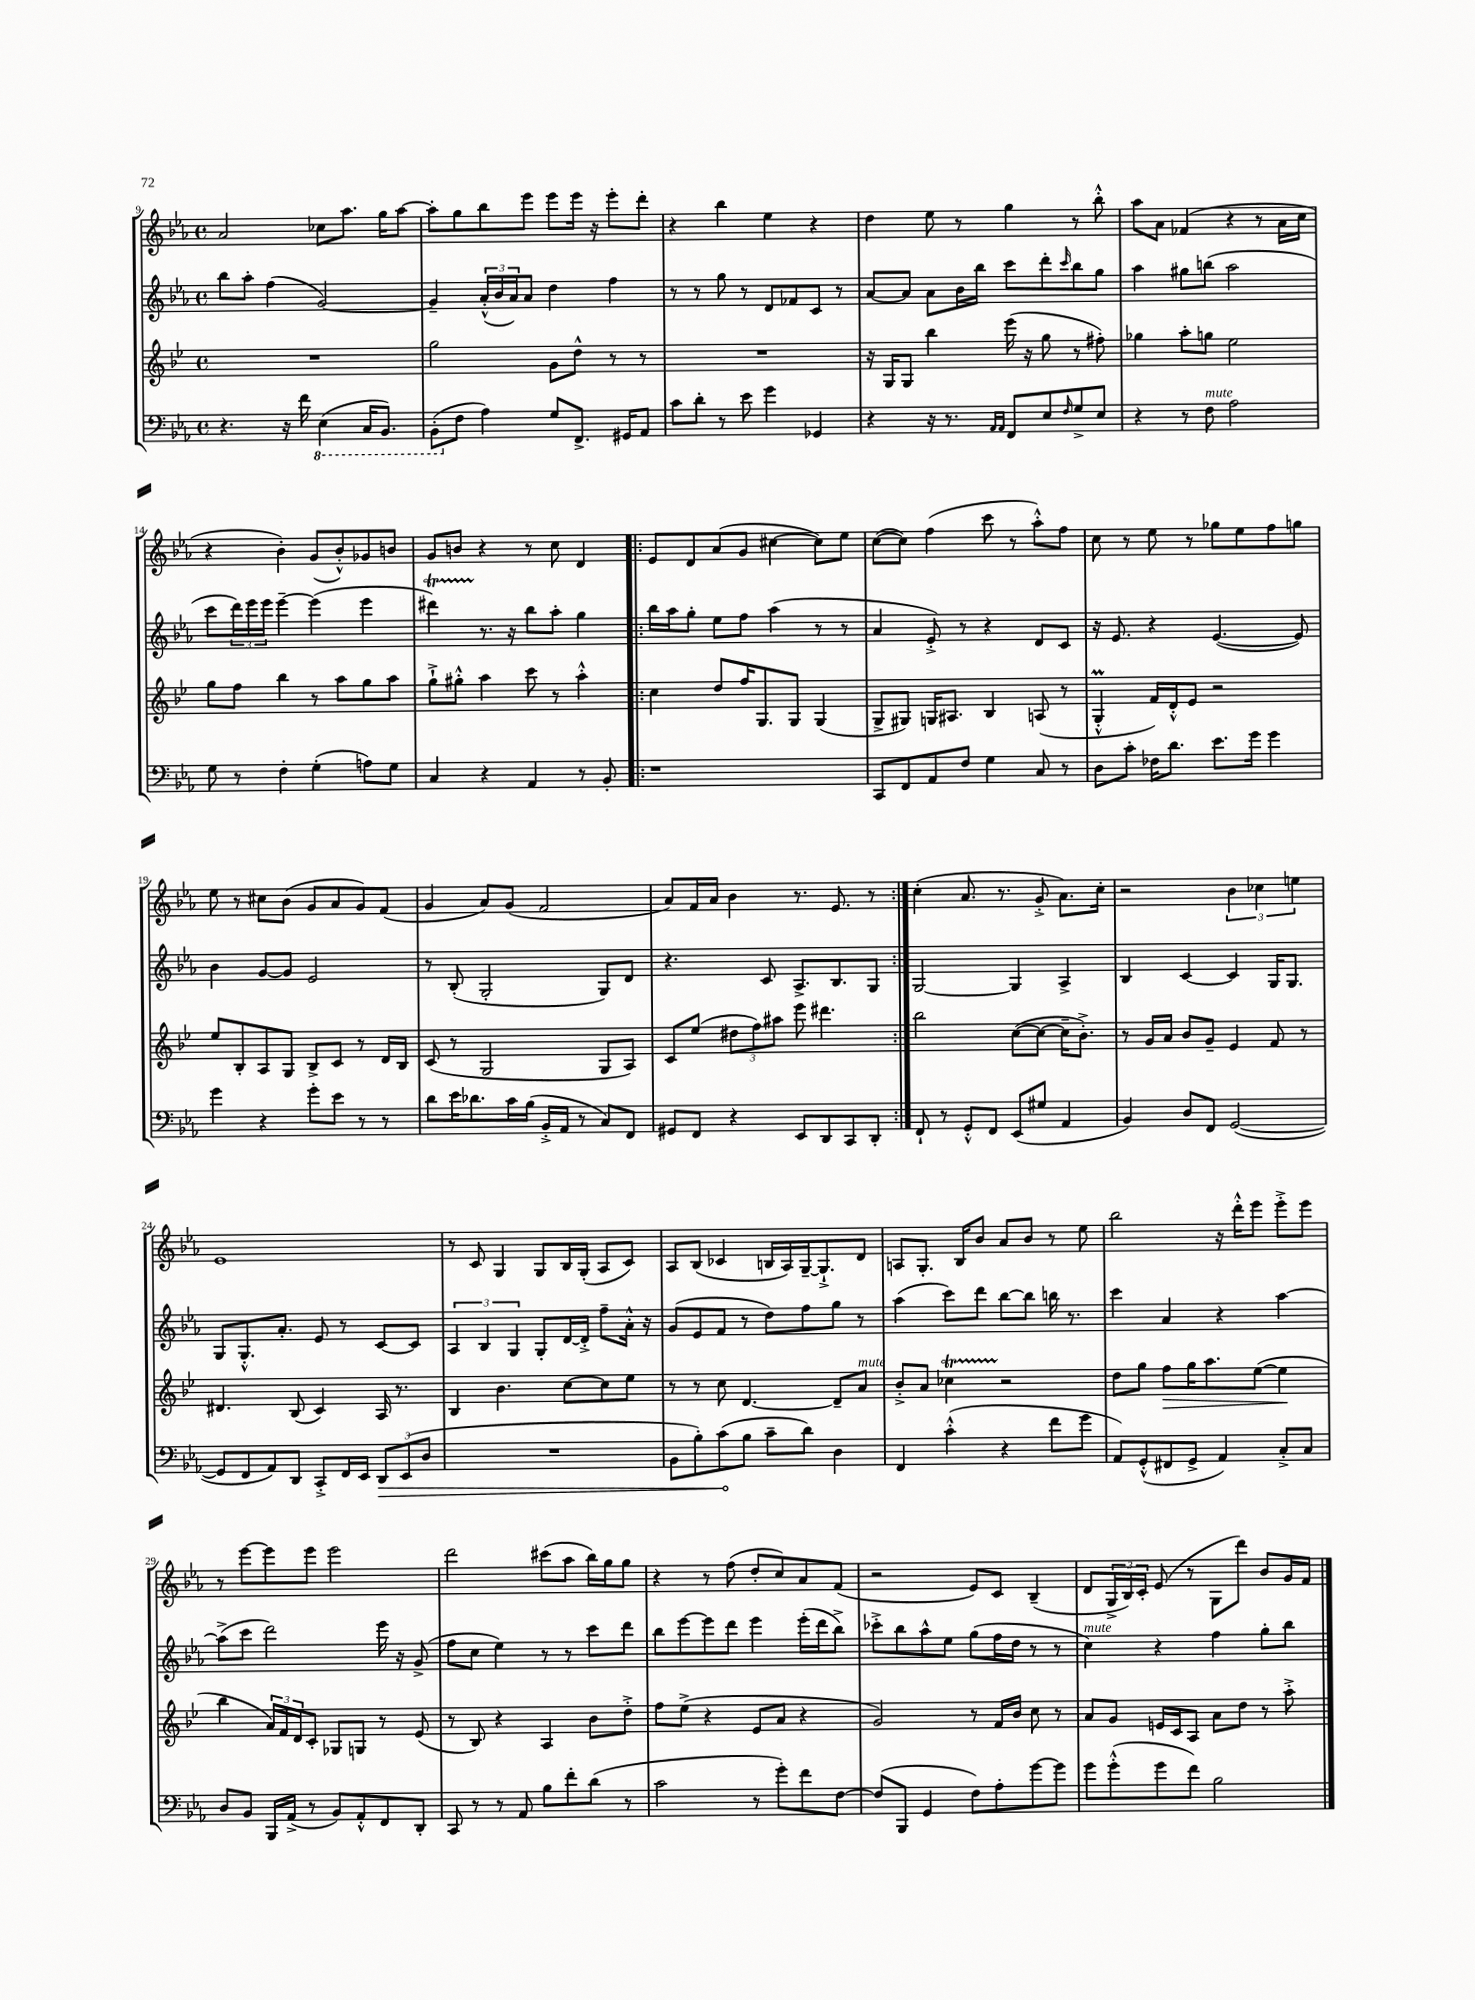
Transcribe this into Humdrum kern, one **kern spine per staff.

**kern	**kern	**kern	**kern
*staff4	*staff3	*staff2	*staff1
*clefF4	*clefG2	*clefG2	*clefG2
*k[b-e-a-]	*k[b-e-]	*k[b-e-a-]	*k[b-e-a-]
*M4/4	*M4/4	*M4/4	*M4/4
*met(c)	*met(c)	*met(c)	*met(c)
4.r	1r	8bb-	2a-
.	.	8aa-'	.
.	.	(4ff	.
16r	.	.	.
16f	.	.	.
(4EE-	.	[2g)	8cc-
.	.	.	8.aa-
16CC	.	.	.
8.BBB-)	.	.	16gg
.	.	.	[8aa-
=	=	=	=
(8BBB-'	2gg	4g~]	8aa-']
8F	.	.	8gg
4A-)	.	(24a-'^^	8bb-
.	.	24b-	.
.	.	24a-)	.
.	.	8a-	8eee-
8G	8g	4dd	8eee-
8.FF^	8dd^^	.	16eee-
.	.	.	16r
.	8r	4ff	8eee-'
16GG#	.	.	.
8AA-	8r	.	8ddd'
=	=	=	=
8c	1r	8r	4r
8d'	.	8r	.
8r	.	8gg	4bb-
8e-	.	8r	.
4g	.	8d	4ee-
.	.	8f-	.
4GG-	.	8c	4r
.	.	8r	.
=	=	=	=
4r	16r	[8a-	4dd
.	16G	.	.
.	8G	8a-]	.
16r	4bb-	8a-	8ee-
8.r	.	.	.
.	.	16b-	8r
.	.	16bb-	.
16qqAA-	.	.	.
16qqAA-	.	.	.
8FF	(16eee-	8ccc	4gg
.	16r	.	.
8E-	8gg	8ddd'	.
16qqF	.	16qqccc	.
8G^	8r	8bb-	8r
8E-	8ff#')	8gg	8bb-'^^
=	=	=	=
4r	4gg-	4aa-	8aa-
.	.	.	8a-
8r	8aa'	8gg#	(4f-
8F	8gg	(8bb	.
2A-	2ee-	2aa-	4r
.	.	.	8r
.	.	.	16a-
.	.	.	16cc
=	=	=	=
8G	8gg	8ccc	4r
8r	8ff	24ddd)	.
.	.	24eee-	.
.	.	24eee-	.
4F'	4bb-	[4eee-~	4b-')
(4G'	8r	(4eee-]	(8g
.	8aa	.	8b-'^^)
8A)	8gg	4eee-	8g-
8G	8aa	.	8b
=	=	=	=
4C	8gg`^	4ddd#)	8g
.	8gg#'^^	.	8b
4r	4aa	8.r	4r
.	.	16r	.
4AA-	8ccc	8bb-	8r
.	8r	8aa-'	8cc
8r	4aa'^^	4gg	4d
8BB-'	.	.	.
=!|:	=!|:	=!|:	=!|:
1r	4cc	16bb-	8e-
.	.	16aa-	.
.	.	8gg'	8d
.	8dd	8ee-	(8a-
.	16ff	8ff	8g
.	8.G	.	.
.	.	(4aa-	[4cc#
.	8G	.	.
.	(4G	8r	8cc#])
.	.	8r	8ee-
=	=	=	=
8CC	8G^	4a-	([8cc
8FF	8G#)	.	8cc])
8AA-	16G	8e-'^)	(4ff
.	8.A#	.	.
8F	.	8r	.
4G	4B-	4r	8ccc
.	.	.	8r
8C	(8A	8d	8aa-'^^)
8r	8r	8c	8ff
=	=	=	=
8D	4G'^^	16r	8cc
.	.	8.e-	.
8c'	.	.	8r
16F-	16f)	4r	8ee-
8.d	16d'^^	.	.
.	8e-	.	8r
8.e-	2r	([4.e-	8gg-
.	.	.	8ee-
16g	.	.	.
4g	.	.	8ff
.	.	8e-])	8gg
=	=	=	=
4g	8ee-	4b-	8ee-
.	8B-'	.	8r
4r	8A	[8g	8cc#
.	8G	8g]	(8b-
8g'	8B-^	2e-	8g
8e-	8c	.	8a-
8r	8r	.	8g)
8r	16d	.	(8f
.	16B-	.	.
=	=	=	=
8d	(8c	8r	4g
16e-	8r	(8B-'	.
8.d-	.	.	.
.	2G	2G'	8a-)
16c	.	.	(8g
(16B-	.	.	.
16BB-'^	.	.	2f
16AA-	.	.	.
8r	.	.	.
8C)	8G	8G)	.
8FF	8A)	8d	.
=	=	=	=
8GG#	8c	4.r	8a-)
8FF	(8ee-	.	16f
.	.	.	16a-
4r	12dd#	.	4b-
.	12ff)	.	.
.	.	8c	.
.	12aa#	.	.
8EE-	8eee-	8.A-^	8.r
8DD	4.ddd#	.	.
.	.	8.B-	8.e-
8CC	.	.	.
8DD'	.	8G	8r
=:|!	=:|!	=:|!	=:|!
8FF`	2bb-	[2G	(4cc'
8r	.	.	.
8GG'^^	.	.	8.a-
8FF	.	.	.
.	.	.	8.r
(8EE-	([8cc	4G]	.
8G#	8cc_	.	8g'^
4AA-	16cc~]	4A-^	8.a-)
.	8.b-'^)	.	.
.	.	.	16cc'
=	=	=	=
4BB-)	8r	4B-	2r
.	16g	.	.
.	16a	.	.
8D	8b-	[4c	.
8FF	8g~	.	.
([2GG	4e-	4c]	6b-
.	.	.	6cc-
.	8f	16G	.
.	.	8.G	.
.	.	.	6ee
.	8r	.	.
=	=	=	=
8GG]	4.d#	8G	1e-
8FF	.	8.G'^^	.
8AA-)	.	.	.
.	.	8.a-'	.
8DD	(8B-	.	.
8CC'^	4c)	8e-	.
16FF	.	8r	.
16EE-	.	.	.
12DD	16A	[8c	.
.	8.r	.	.
(12EE-	.	.	.
.	.	8c]	.
12D	.	.	.
=	=	=	=
1r	4B-	6A-	8r
.	.	.	8c
.	.	6B-	.
.	4.b-	.	4G
.	.	6G	.
.	.	8G'	8G
.	[8cc	[16d	16B-
.	.	16d'^]	(16G'
.	8cc]	8ff~	8A-
.	8ee-	16a-'^^	8c)
.	.	16r	.
=	=	=	=
8BB-	8r	(8g	8A-
8B-')	8r	8e-	(8B-
(8c	8cc	8f	4c-
8B-	[4.d	8r	.
8c~	.	8dd)	16B
.	.	.	16A-)
8d)	.	8ff	[16G~
.	.	.	8.G`^]
4D	8d~]	8gg	.
.	8a	8r	8d
=	=	=	=
4FF	8b-'^	(4aa-	8A
.	8a	.	8.G'
(4c'^^	4cc-	8ccc)	.
.	.	.	16B-
.	.	8ddd	8b-
4r	2r	[8bb-	8a-
.	.	8bb-]	8b-
8f	.	16bb	8r
.	.	8.r	.
8g	.	.	8ee-
=	=	=	=
8AA-)	8dd	4ccc	2bb-
(8GG'^^	8gg	.	.
8FF#	8ff	4a-	.
8GG^	16gg	.	.
.	8.aa	.	.
4AA-)	.	4r	16r
.	.	.	16ddd'^^
.	([8ee-	.	8eee-
8C'^	4ee-]	[4aa-	8eee-'^
8C	.	.	8eee-
=	=	=	=
8D	4bb-	(8aa-^]	8r
8BB-	.	8ccc	[8eee-
16BBB-	24a)	2ddd)	8eee-]
.	24f	.	.
(16AA-^	.	.	.
.	24d	.	.
8r	8c'	.	8eee-
8BB-)	8G-	.	2eee-
8AA-'^^	8G	.	.
8FF	8r	16eee-	.
.	.	16r	.
8DD'	(8e-	(8g^	.
=	=	=	=
8CC	8r	8ff	2ddd
8r	8B-)	8cc	.
8r	4r	4ee-)	.
8AA-	.	.	.
8B-	4A	8r	(8ccc#
8f'	.	8r	8aa-
(8d	8b-	8ccc	16bb-)
.	.	.	16gg
8r	8dd'^	8ddd	8gg
=	=	=	=
2c	8ff	8bb-	4r
.	(8ee-^	[8eee-	.
.	4r	8eee-]	8r
.	.	8ddd	(8ff
8r	8e-	4eee-	8dd'
8g')	8a	.	8cc)
8f	4r	(16eee-'	8a-
.	.	16ddd	.
[8F	.	8bb-^)	(8f
=	=	=	=
(8F]	2g)	8ccc-'^	2r
8BBB-	.	8bb-	.
4GG	.	8aa-^^	.
.	.	8ee-	.
8F)	8r	(8gg	8e-)
8A-'	16f	16ff	8c
.	16b-	16dd	.
[8g	8cc	8r	(4B-~
8g]	8r	8r	.
=	=	=	=
8g	8a	4cc)	8d
(8g'^^	8g	.	24G^
.	.	.	24B-)
.	.	.	24c'
8g	16e	4r	(8e-
.	16c	.	.
8f)	8A	.	8r
2B-	8a	4ff	8G
.	8dd	.	8ddd)
.	8r	8gg'	8b-
.	8aa'^	8bb-	16g
.	.	.	16f
==	==	==	==
*-	*-	*-	*-
